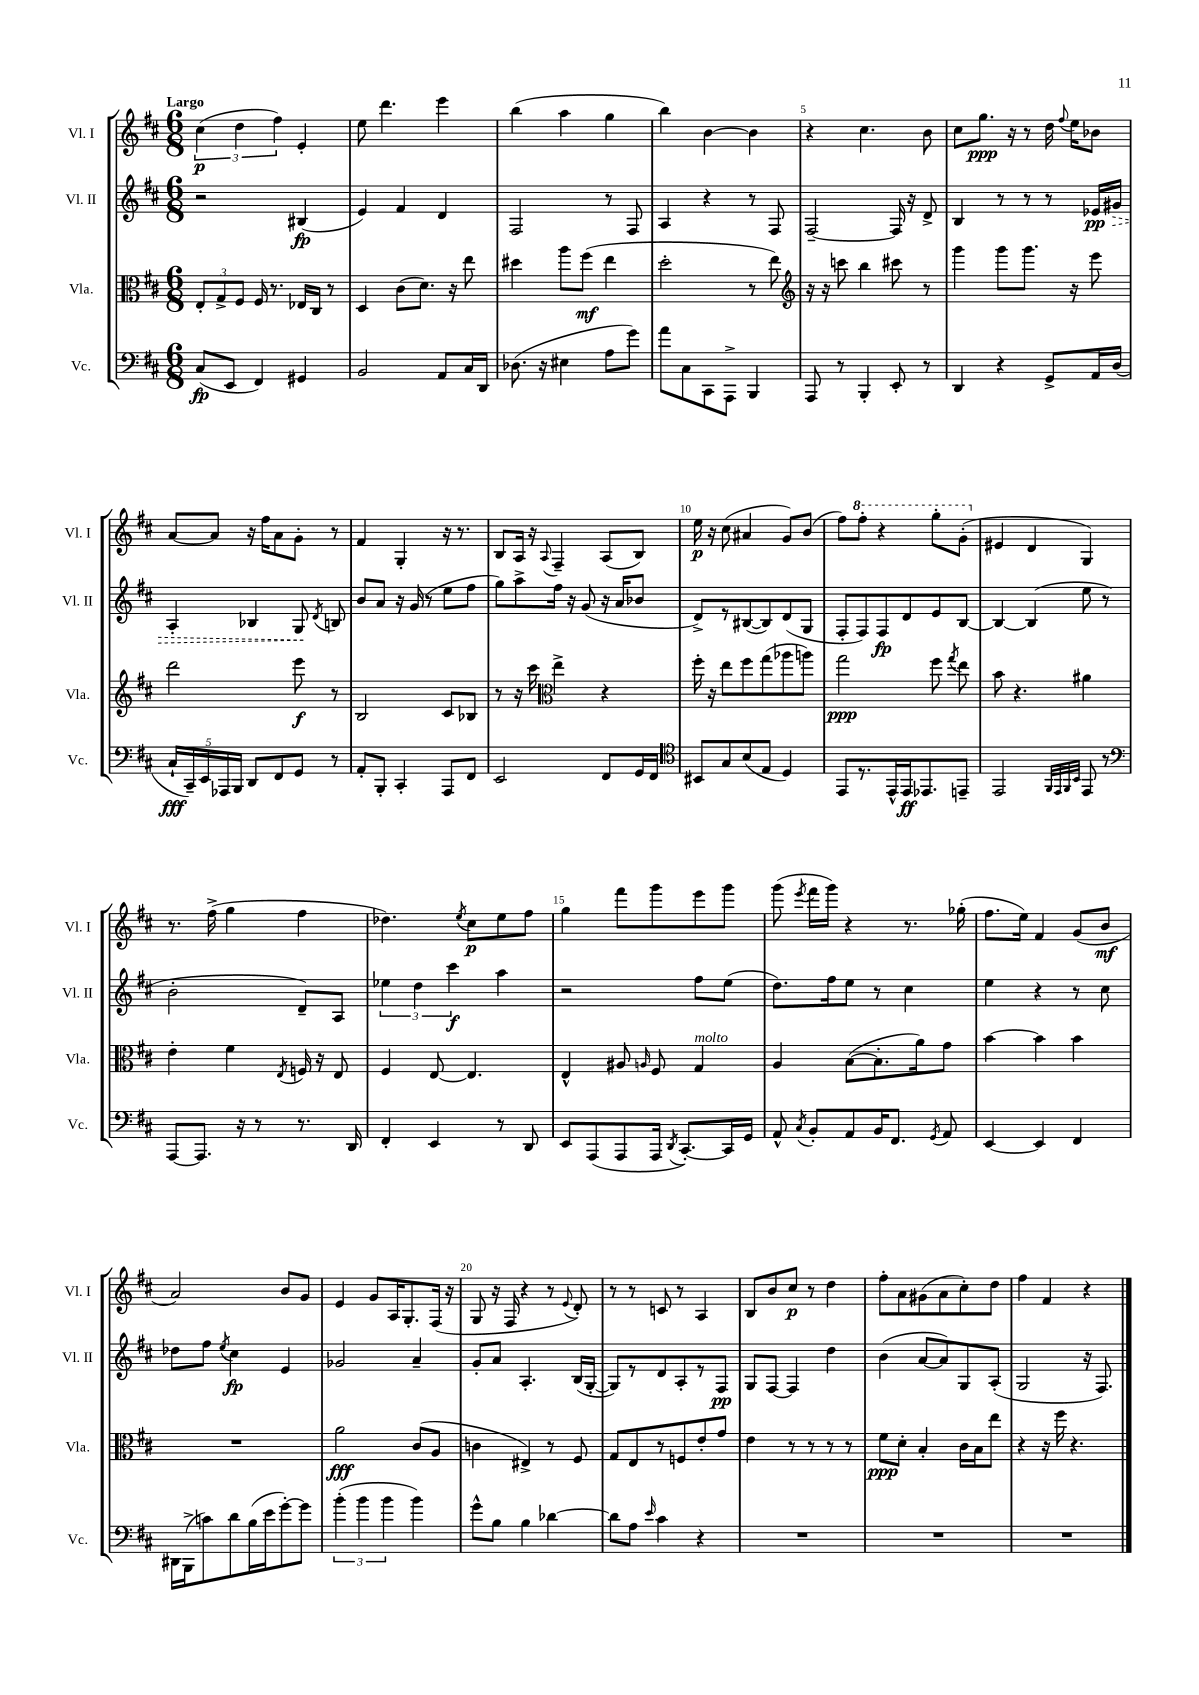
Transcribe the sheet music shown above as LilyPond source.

<<
\new StaffGroup <<
\new Staff = "s0" \with { instrumentName = "Vl. I" shortInstrumentName = "Vl. I" } {
    \clef treble \key d \major \numericTimeSignature \time 6/8 \tempo "Largo"
    \autoBeamOff \tuplet 3/2 { cis''4\p( d''4 fis''4) } e'4-. |
    e''8 d'''4. e'''4 |
    b''4( a''4 g''4 |
    b''4) b'4~ b'4 |
    r4 cis''4. b'8 |
    cis''8[ g''8.]\ppp r16 r8 d''16 \appoggiatura { fis''8 } e''16[ bes'8] |
    a'8[~ a'8] r16 fis''16[ a'8 g'8]-. r8 |
    fis'4 g4-. r16 r8. |
    b8[ a16] r16 \appoggiatura { a8 } fis4-- a8[( b8]) |
    e''16\p r16 cis''8( ais'4 g'8[) b'8]( |
    fis''8[) \ottava #1 fis'''8]-. r4 g'''8[-. g''8]-.( \ottava #0 |
    eis'4 d'4 g4) |
    r8. fis''16->( g''4 fis''4 |
    des''4.) \acciaccatura { e''8 } cis''8[\p e''8 fis''8] |
    g''4 fis'''8[ g'''8 e'''8 g'''8] |
    g'''8( \acciaccatura { e'''8 } fis'''16[ g'''16]) r4 r8. ges''16-.( |
    fis''8.[ e''16]) fis'4 g'8[( b'8]\mf |
    a'2) b'8[ g'8] |
    e'4 g'8[ a16 g8.-. fis16]( r16 |
    g8 r16 fis16 r4 r8 \appoggiatura { e'8 } d'8-.) |
    r8 r8 c'8 r8 a4 |
    b8[ b'8 cis''8]\p r8 d''4 |
    fis''8[-. a'8 gis'8( a'8 cis''8-.) d''8] |
    fis''4 fis'4 r4 \bar "|." |
}
\new Staff = "s1" \with { instrumentName = "Vl. II" shortInstrumentName = "Vl. II" } {
    \clef treble \key d \major \numericTimeSignature \time 6/8
    \autoBeamOff r2 bis4\fp( |
    e'4) fis'4 d'4 |
    fis2 r8 fis8 |
    a4 r4 r8 fis8 |
    fis2~-- fis16 r16 d'8-> |
    b4 r8 r8 r8 ees'16[\pp \once \override Hairpin.style = #'dashed-line gis'16]\> |
    a4-. bes4 g8\! \acciaccatura { d'8 } b8 |
    b'8[ a'8] r16 g'16( r8 e''8[ fis''8] |
    g''8[) a''8-> fis''16] r16 g'8( r16 a'16[ bes'8] |
    d'8[->) r8 bis8~( bis8) d'8( g8] |
    fis8[-. fis8) fis8\fp d'8 e'8 b8]~ |
    b4~ b4( e''8 r8 |
    b'2-. d'8[--) a8] |
    \tuplet 3/2 { ees''4 d''4 cis'''4\f } a''4 |
    r2 fis''8[ e''8]( |
    d''8.[) fis''16 e''8] r8 cis''4 |
    e''4 r4 r8 cis''8 |
    des''8[ fis''8] \acciaccatura { e''8 } cis''4\fp e'4 |
    ges'2 a'4-- |
    g'8[-. a'8] a4.-. b16[( g16]~-. |
    g8[) r8 d'8 a8-. r8 fis8]\pp |
    g8[ fis8]~ fis4 d''4 |
    b'4( a'8[~ a'8) g8 a8]-.( |
    g2 r16 fis8.) \bar "|." |
}
\new Staff = "s2" \with { instrumentName = "Vla." shortInstrumentName = "Vla." } {
    \clef alto \key d \major \numericTimeSignature \time 6/8
    \autoBeamOff \tuplet 3/2 { e8[-. g8-> fis8] } fis16 r8. ees16[ cis16] r8 |
    d4 cis'8[( d'8.]) r16 e''8 |
    dis''4 a''8[ fis''8]\mf( e''4 |
    d''2-. r8 e''8) |
    \clef treble r16 r16 c'''8 b''4 cis'''8 r8 |
    g'''4 g'''8[ g'''8.] r16 e'''8 |
    d'''2 e'''8\f r8 |
    b2 cis'8[ bes8] |
    r8 r16 cis'''16 \clef alto e''4-> r4 |
    fis''16-. r16 e''8[ fis''8 g''8( aes''8 a''8]) |
    g''2\ppp fis''8 \acciaccatura { g''8 } e''8 |
    b'8 r4. ais'4 |
    e'4-. fis'4 \acciaccatura { e8 } f16 r16 e8 |
    fis4 e8~ e4. |
    e4-^ ais8 \grace { a16 } fis8 g4^\markup { \italic "molto" } |
    a4 b8[~( b8.-. a'16) g'8] |
    b'4~ b'4 b'4 |
    R2. |
    a'2\fff cis'8[( a8] |
    c'4 eis4->) r8 fis8 |
    g8[ e8 r8 f8 e'8-. g'8] |
    e'4 r8 r8 r8 r8 |
    fis'8[\ppp d'8]-. b4-. cis'16[ b16 e''8] |
    r4 r16 fis''16 r4. \bar "|." |
}
\new Staff = "s3" \with { instrumentName = "Vc." shortInstrumentName = "Vc." } {
    \clef bass \key d \major \numericTimeSignature \time 6/8
    \autoBeamOff cis8[\fp( e,8] fis,4) gis,4 |
    b,2 a,8[ cis16 d,16] |
    des8.( r16 eis4 a8[ g'8]) |
    a'8[ cis8 cis,8 a,,8]-> b,,4 |
    a,,8 r8 b,,4-. e,8-. r8 |
    d,4 r4 g,8[-> a,16 d16]( |
    \tuplet 5/4 { cis16[-!\fff cis,16--) e,16 aes,,16 b,,16] } d,8[ fis,8 g,8] r8 |
    a,8[-. b,,8]-. cis,4-. a,,8[ fis,8] |
    e,2 fis,8[ g,16 fis,16] |
    \clef tenor bis,8[ g8 b8( e8] d4) |
    e,8[ r8. e,16-^ e,16\ff ees,8. e,8]-- |
    e,2 \grace { fis,32[ e,32 fis,32 b,32] } e,8 r8 |
    \clef bass a,,8[~ a,,8.] r16 r8 r8. d,16 |
    fis,4-. e,4 r8 d,8 |
    e,8[ a,,8( a,,8 a,,16] \acciaccatura { d,8 } cis,8.[~-.) cis,16 g,16] |
    a,8-^ \acciaccatura { cis8 } b,8[-. a,8 b,16 fis,8.] \acciaccatura { g,8 } a,8 |
    e,4~ e,4 fis,4 |
    dis,16[ b,,16->( c'8) d'8 b16( e'16 g'8~-.) g'8] |
    \tuplet 3/2 { b'4-.( b'4 b'4 } b'4) |
    g'8[-^ b8] b4 des'4~ |
    des'8[ a8] \grace { e'16 } cis'4 r4 |
    R2. |
    R2. |
    R2. \bar "|." |
}
>>
>>
\layout { \context { \Score \override BarNumber.break-visibility = ##(#f #t #t) barNumberVisibility = #(every-nth-bar-number-visible 5) } }
